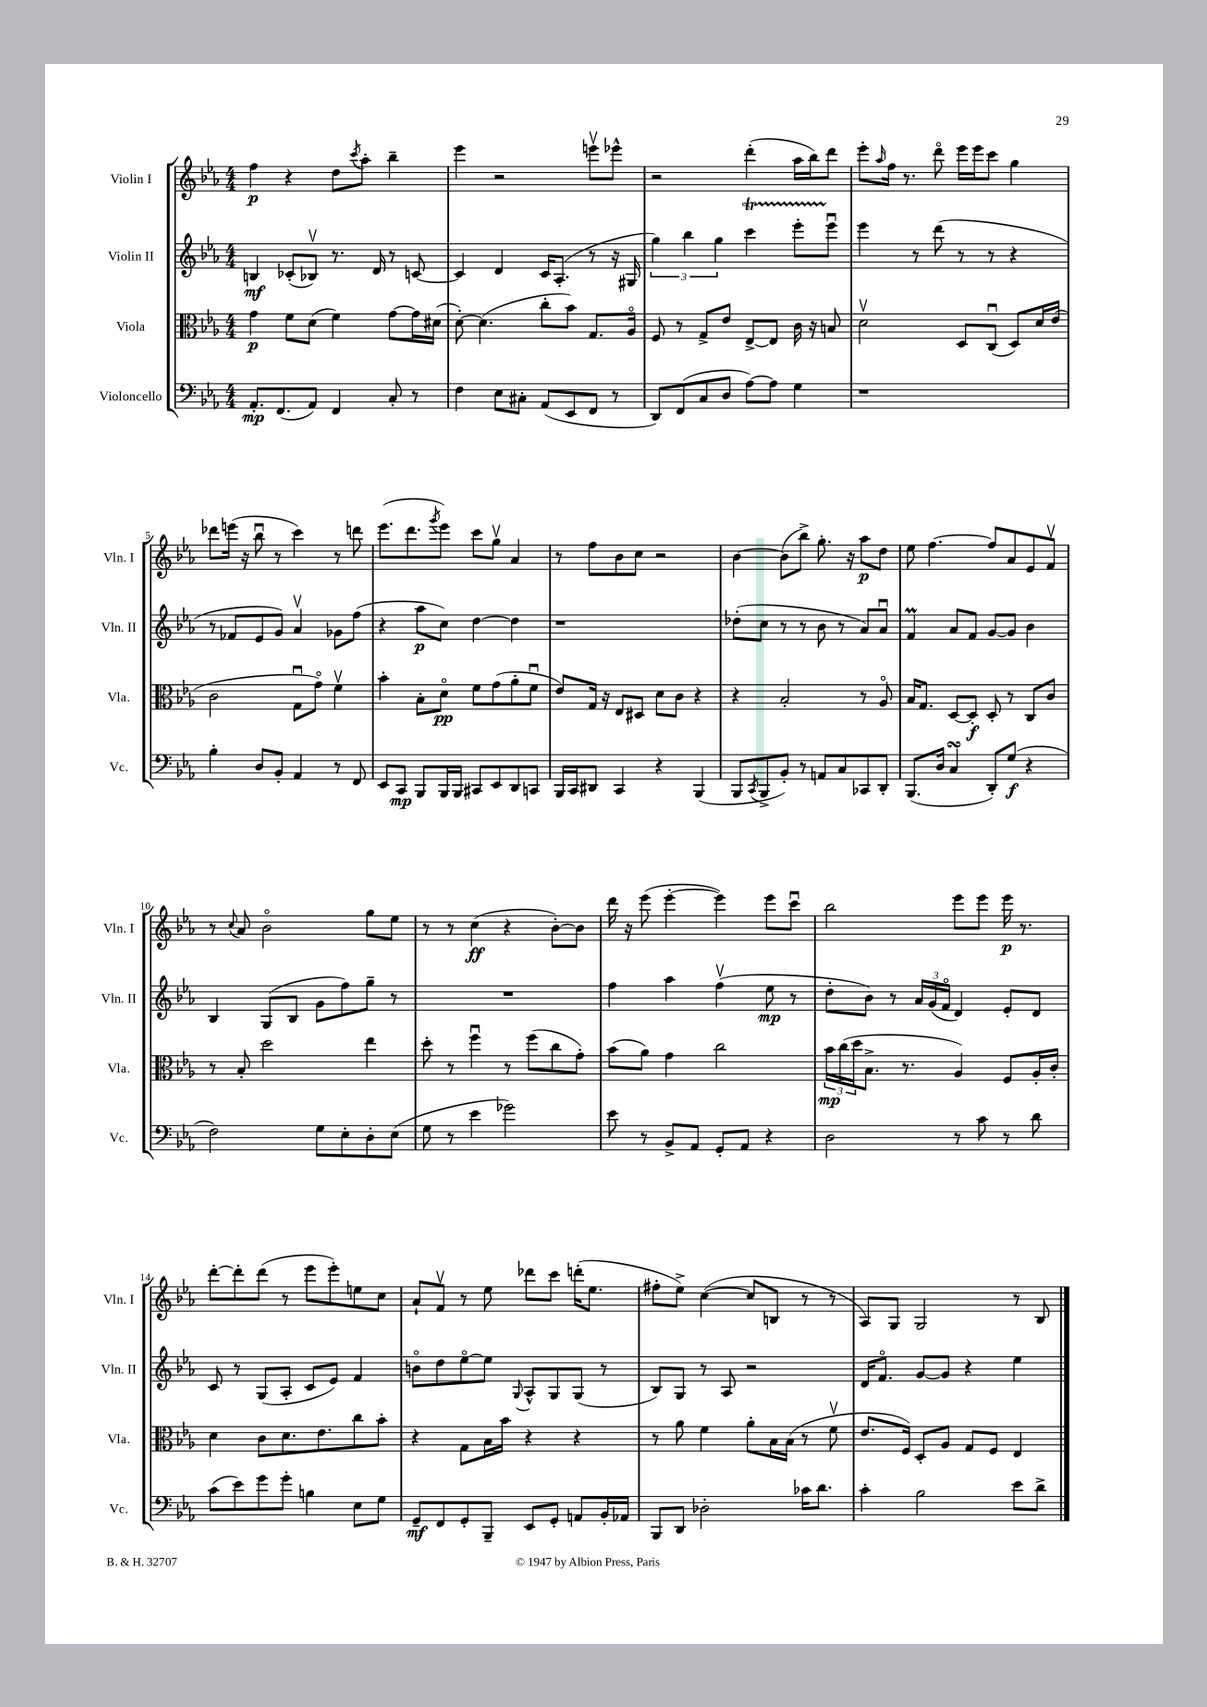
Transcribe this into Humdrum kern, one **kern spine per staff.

**kern	**kern	**kern	**kern
*staff4	*staff3	*staff2	*staff1
*clefF4	*clefC3	*clefG2	*clefG2
*k[b-e-a-]	*k[b-e-a-]	*k[b-e-a-]	*k[b-e-a-]
*M4/4	*M4/4	*M4/4	*M4/4
8.AA-'	4g	4B	4ff
(8.FF	.	.	.
.	8f	(8c-'	4r
8AA-)	(8d	8B-v)	.
4FF	4f)	8.r	8dd
.	.	.	8qccc
.	.	.	8aa-'
.	.	16d	.
8C'	[8g	8r	4bb-~
8r	16g]	[8c	.
.	(16d#	.	.
=	=	=	=
4F	[8d')	4c]	4eee-
.	(4.d]	.	.
8E-	.	4d	2r
8C#'	.	.	.
(8AA-	8cc'	16c	.
.	.	(8.A-'	.
8EE-	8b-)	.	.
8FF	8.G	8r	8eeev
8r	.	16r	8eee-^^
.	16A-o	16G#	.
=	=	=	=
8DD)	8F	6gg)	2r
(8FF	8r	.	.
.	.	6bb-	.
8C	8G^	.	.
.	.	6gg	.
8D	8e-	.	.
[8A-)	[8E-^	4ccc	(4ddd'
8A-]	8E-]	.	.
4G	16c	8eee-'	16aa-
.	16r	.	16bb-)
.	8B	8eee-u	8ddd
=	=	=	=
1r	2dv	4eee-	8eee-'
.	.	.	16qqaa-
.	.	.	16ff
.	.	.	8.r
.	.	8r	.
.	.	(8ddd	8dddo
.	8D	8r	16eee-
.	.	.	16eee-
.	(8Cu	8r	8ccc
.	8D)	4r	4gg
.	16d	.	.
.	(16e-	.	.
=	=	=	=
4B-'	2c	8r	8ddd-
.	.	8f-	(16eee
.	.	.	16r
8D	.	8e-	8bb-u
8BB-'	.	8g)	8r
4AA-	8Gu	4a-v	4ccc)
.	8go)	.	.
8r	4fv	8g-	8r
8FF	.	(8ff	8ddd
=	=	=	=
8EE-	4b-'	4r	(8.eee-
8CC	.	.	.
.	.	.	8.ddd
8BBB-	8B-'	8aa-	.
.	.	.	8qggg
16BBB-	8do	8cc)	8eee-)
16BBB-	.	.	.
8CC#	8f	[4dd	8ccc
8EE-	(8g	.	8ggv
8DD	8a-'	4dd]	4a-
8CC	8fu	.	.
=	=	=	=
16BBB-	8e-)	1r	8r
16CC	.	.	.
8DD#	16G	.	8ff
.	16r	.	.
4CC	8E-	.	8b-
.	8D#	.	8cc
4r	8d	.	2r
.	8c	.	.
(4BBB-	4r	.	.
=	=	=	=
8BBB-	4r	(8dd-'	[4b-
8qCC	.	.	.
8BBB-^	.	8cc	.
8BB-')	2B-'	8r	(8b-]
8r	.	8r	8bb-^)
8AA	.	8b-	8.gg'
8C	.	8r	.
.	.	.	16r
8CC-	8r	8a-)	8aa-
8DD'	8A-o	8a-u	8dd
=	=	=	=
(8.BBB-	16B-	4f	8ee-
.	8.G	.	.
.	.	.	[4.ff
16D	.	.	.
4C	[8D	8a-	.
.	8D']	8f	.
8DD')	8D'	[8g	8ff]
(8G	8r	8g]	8a-
4r	8C	4b-	8e-
.	8c	.	8fv
=	=	=	=
2F)	8r	4B-	8r
.	.	.	8qqcc
.	8B-'	.	8a-
.	2dd	(8G	2b-o
.	.	8B-	.
8G	.	8g	.
8E-'	.	8ff)	.
8D'	4ee-	8gg~	8gg
(8E-	.	8r	8ee-
=	=	=	=
8G	8dd'	1r	8r
8r	8r	.	8r
4e-	4ffu	.	(4cc
2g-)	8r	.	4r
.	(8ff	.	.
.	8cc	.	[8b-')
.	8g')	.	8b-]
=	=	=	=
8e-	(8b-	4ff	16ddd
.	.	.	16r
8r	8a-)	.	(8eee-
8BB-^	4g	4aa-	[4eee-'
8AA-	.	.	.
8GG'	2cc	(4ffv	4eee-])
8AA-	.	.	.
4r	.	8ee-	8eee-
.	.	8r	8cccu
=	=	=	=
2D	24b-	8dd'	2bb-
.	(24cc	.	.
.	24dd	.	.
.	8.B-^	8b-)	.
.	.	8r	.
.	8.r	.	.
.	.	24a-	.
.	.	(24g	.
.	.	24fo	.
8r	4A-)	4d)	8eee-
8c	.	.	8eee-
8r	8F	8e-'	16eee-
.	.	.	8.r
8d	16A-'	8d	.
.	16c'	.	.
=	=	=	=
(8c	4d	8c	[8ddd'
8e-)	.	8r	8ddd']
8g	8c	(8G	(8ddd
8g'	8.d	8A-'	8r
4B	.	8c	8eee-
.	8.e-	.	.
.	.	8e-)	8eee-')
8E-	8cc	4f	8ee
8G	8b-'	.	8cc
=	=	=	=
8GG~	4r	8bo	8a-`
8FF	.	8dd	8fv
8GG'	8G	[8ee-o	8r
8BBB-~	16B-	8ee-]	8ee-
.	16b-	.	.
.	.	8qqG	.
8EE-	4r	8A-^^	8ddd-
8GG'	.	8G	8ccc
8AA	4r	(8G	(16ddd'
.	.	.	8.ee-
16BB-'	.	8r	.
16AA-	.	.	.
=	=	=	=
8BBB-	8r	8B-)	8ff#'
8DD	8a-	8G	8ee-^)
2D-'	4f	8r	([4cc
.	.	8A-	.
.	8a-'	2r	8cc]
.	16B-	.	8B
.	(16B-	.	.
16c-	8r	.	8r
8.d	.	.	.
.	8fv	.	8r
=	=	=	=
4c'	8.e-	16d	8A-)
.	.	8.fo	.
.	.	.	8G
.	16F)	.	.
2B-	8D'	[8g	2G
.	8A-	8g]	.
.	8G	4r	.
.	8F	.	.
8e-	4E-	4ee-	8r
8d^	.	.	8B-
==	==	==	==
*-	*-	*-	*-
